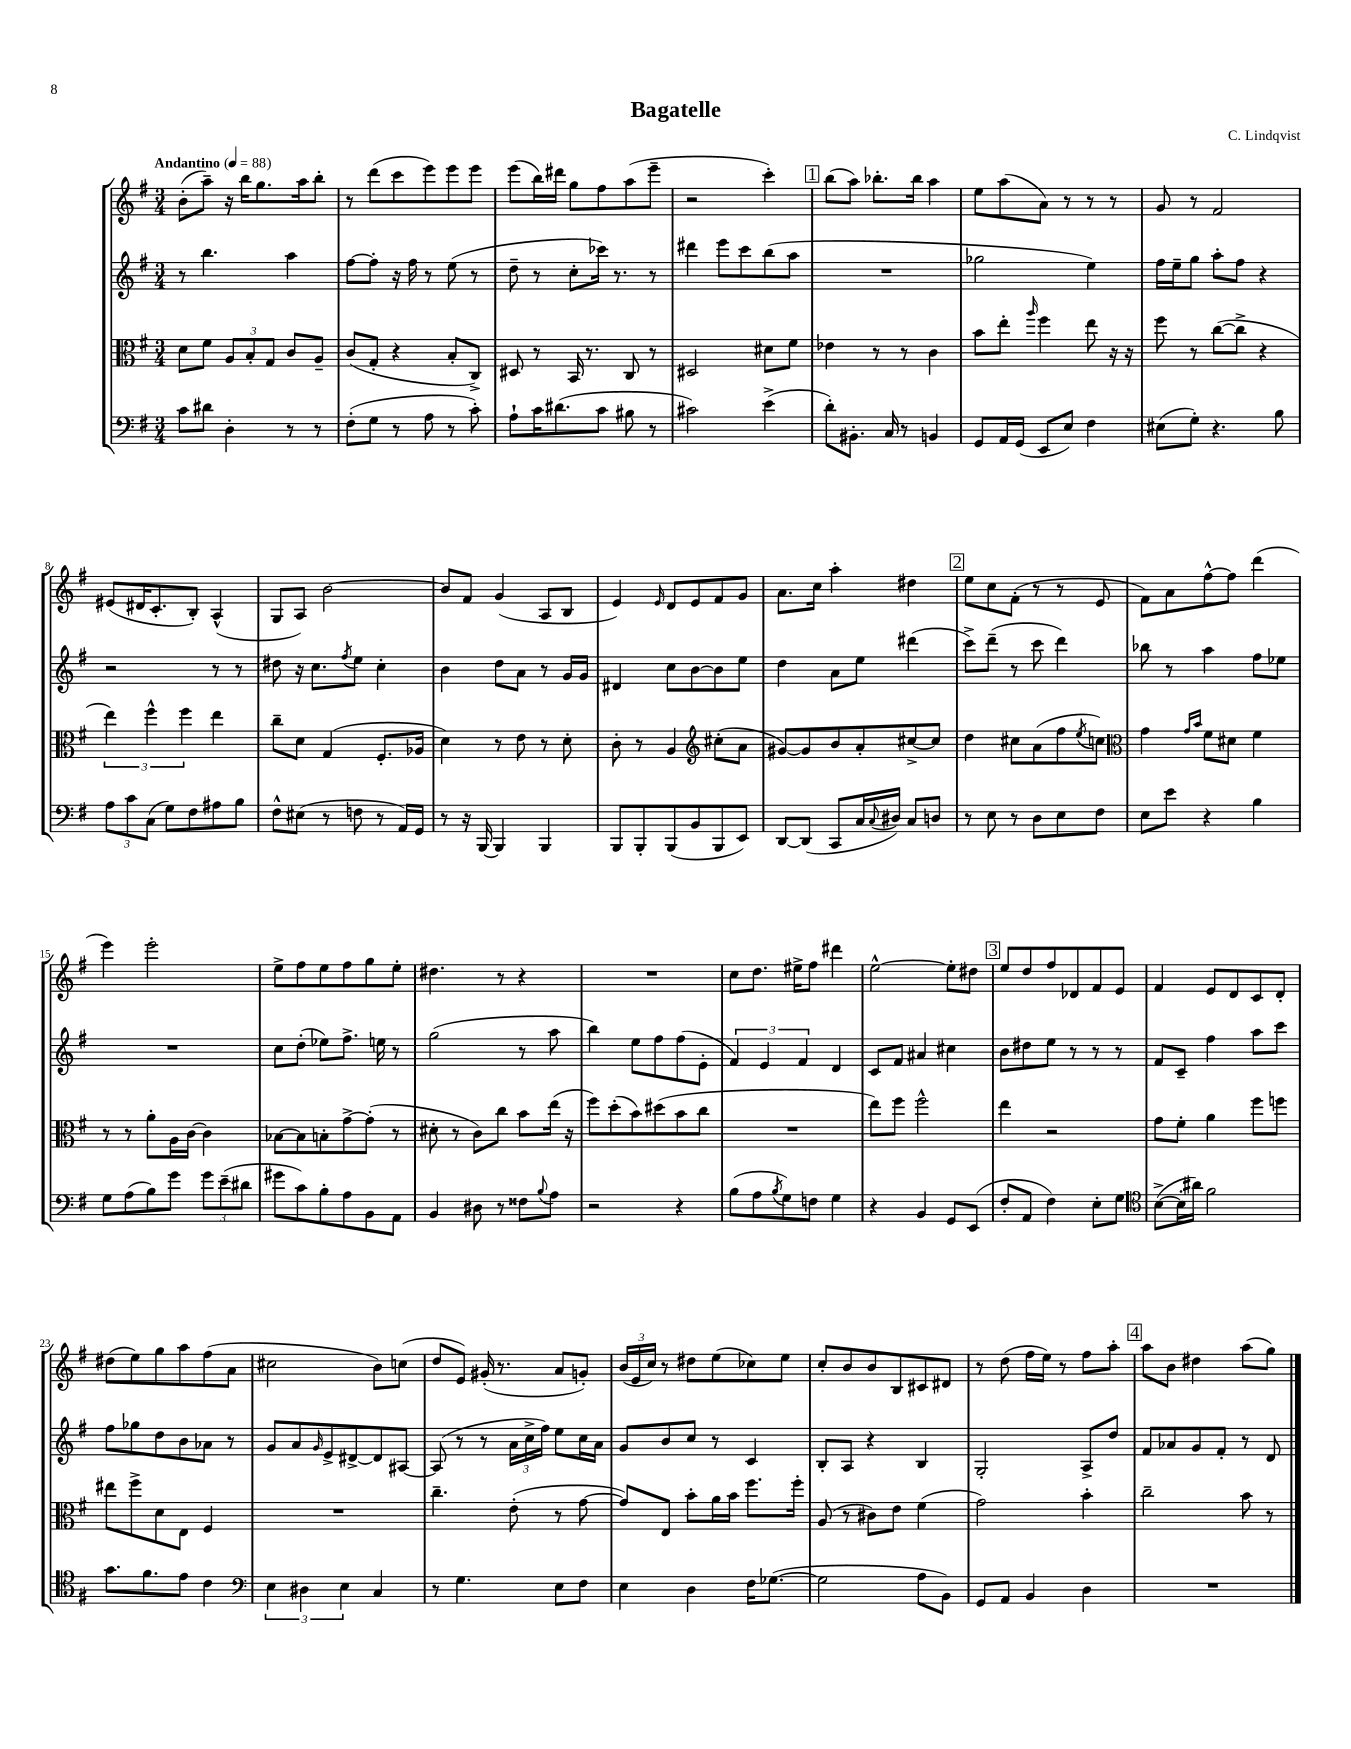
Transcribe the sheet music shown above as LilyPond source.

\header { title = "Bagatelle" composer = "C. Lindqvist" }
<<
\new StaffGroup <<
\new Staff = "s0" {
    \clef treble \key g \major \numericTimeSignature \time 3/4 \tempo "Andantino" 4 = 88
    b'8-.( a''8--) r16 b''16 g''8. a''16 b''8-. |
    r8 d'''8( c'''8 e'''8) e'''8 e'''8 |
    e'''8( b''16) dis'''16 g''8 fis''8 a''8( e'''8-- |
    r2 c'''4-.) |
    \mark \markup { \box "1" } b''8( a''8) bes''8.-. bes''16 a''4 |
    e''8 a''8( a'8) r8 r8 r8 |
    g'8 r8 fis'2 |
    eis'8( dis'16 c'8.-. b8-.) a4-^( |
    g8 a8) b'2~ |
    b'8 fis'8 g'4( a8 b8 |
    e'4) \grace { e'16 } d'8 e'8 fis'8 g'8 |
    a'8. c''16 a''4-. dis''4 |
    \mark \markup { \box "2" } e''8 c''8 fis'8-.( r8 r8 e'8 |
    fis'8) a'8 fis''8~-^ fis''8 d'''4( |
    e'''4) e'''2-. |
    e''8-> fis''8 e''8 fis''8 g''8 e''8-. |
    dis''4. r8 r4 |
    R2. |
    c''8 d''8. eis''16-> fis''8 dis'''4 |
    e''2~-^ e''8-. dis''8 |
    \mark \markup { \box "3" } e''8 d''8 fis''8 des'8 fis'8 e'8 |
    fis'4 e'8 d'8 c'8 d'8-. |
    dis''8( e''8) g''8 a''8 fis''8( a'8 |
    cis''2 b'8) c''8( |
    d''8 e'8) gis'16-.( r8. a'8 g'8-.) |
    \tuplet 3/2 { b'16( e'16 c''16) } r8 dis''8 e''8( ces''8) e''8 |
    c''8-. b'8 b'8 b8 cis'8 dis'8 |
    r8 d''8( fis''16 e''16) r8 fis''8 a''8-. |
    \mark \markup { \box "4" } a''8 b'8 dis''4 a''8( g''8) \bar "|." |
}
\new Staff = "s1" {
    \clef treble \key g \major \numericTimeSignature \time 3/4
    r8 b''4. a''4 |
    fis''8~ fis''8-. r16 fis''16 r8 e''8( r8 |
    d''8-- r8 c''8-. ces'''16) r8. r8 |
    dis'''4 e'''8 c'''8 b''8( a''8 |
    \mark \markup { \box "1" } R2. |
    ges''2 e''4) |
    fis''16 e''16-- g''8 a''8-. fis''8 r4 |
    r2 r8 r8 |
    dis''8 r16 c''8. \acciaccatura { fis''8 } e''8 c''4-. |
    b'4 d''8 a'8 r8 g'16 g'16 |
    dis'4 c''8 b'8~ b'8 e''8 |
    d''4 a'8 e''8 dis'''4( |
    \mark \markup { \box "2" } c'''8->) d'''8--( r8 c'''8 d'''4) |
    bes''8 r8 a''4 fis''8 ees''8 |
    R2. |
    c''8 d''8-.( ees''8) fis''8.-> e''16 r8 |
    g''2( r8 a''8 |
    b''4) e''8 fis''8 fis''8( e'8-. |
    \tuplet 3/2 { fis'4) e'4 fis'4 } d'4 |
    c'8 fis'8 ais'4 cis''4 |
    \mark \markup { \box "3" } b'8 dis''8 e''8 r8 r8 r8 |
    fis'8 c'8-- fis''4 a''8 c'''8 |
    fis''8 ges''8 d''8 b'8 aes'8 r8 |
    g'8 a'8 \grace { g'16 } e'8-> dis'8~-> dis'8 ais8~ |
    ais8( r8 r8 \tuplet 3/2 { a'16 c''16-> fis''16) } e''8 c''16 a'16 |
    g'8 b'8 c''8 r8 c'4 |
    b8-. a8 r4 b4 |
    g2-. a8-> d''8 |
    \mark \markup { \box "4" } fis'8 aes'8 g'8 fis'8-. r8 d'8 \bar "|." |
}
\new Staff = "s2" {
    \clef alto \key g \major \numericTimeSignature \time 3/4
    d'8 fis'8 \tuplet 3/2 { a8 b8-. g8 } c'8 a8-- |
    c'8( g8-. r4 b8-. c8->) |
    dis8 r8 b,16 r8. c8 r8 |
    dis2 dis'8 fis'8 |
    \mark \markup { \box "1" } ees'4 r8 r8 c'4 |
    b'8 e''8-. \grace { a''16 } fis''4 e''8 r16 r16 |
    fis''8 r8 c''8~( c''8-> r4 |
    \tuplet 3/2 { e''4) fis''4-^ fis''4 } e''4 |
    c''8-- d'8 g4( fis8.-. aes16 |
    d'4) r8 e'8 r8 d'8-. |
    c'8-. r8 a4 \clef treble cis''8-.( a'8 |
    gis'8~) gis'8 b'8 a'8-. cis''8~-> cis''8 |
    \mark \markup { \box "2" } d''4 cis''8 a'8( fis''8 \acciaccatura { e''8 } c''8) |
    \clef alto g'4 \grace { g'16 b'16 } fis'8 dis'8 fis'4 |
    r8 r8 a'8-. a16 c'16~ c'4 |
    bes8~ bes8 b8-. g'8~-> g'8-.( r8 |
    dis'8-. r8 c'8) c''8 b'8 e''16( r16 |
    fis''8) d''8-.( b'8) dis''8( b'8 c''8 |
    R2. |
    e''8) fis''8 fis''2-^ |
    \mark \markup { \box "3" } e''4 r2 |
    g'8 fis'8-. a'4 fis''8 f''8 |
    eis''8 fis''8-> d'8 e8 fis4 |
    R2. |
    c''4.-- e'8-.( r8 g'8~ |
    g'8) e8 b'8-. a'16 b'16 fis''8. fis''16-. |
    a8( r8 cis'8) e'8 fis'4( |
    g'2) b'4-. |
    \mark \markup { \box "4" } c''2-- b'8 r8 \bar "|." |
}
\new Staff = "s3" {
    \clef bass \key g \major \numericTimeSignature \time 3/4
    c'8 dis'8 d4-. r8 r8 |
    fis8-.( g8 r8 a8 r8 c'8-.) |
    a8-! c'16 dis'8.( c'8 bis8 r8 |
    cis'2) e'4->( |
    \mark \markup { \box "1" } d'8-.) bis,8.-. c16 r8 b,4 |
    g,8 a,16 g,16( e,8 e8) fis4 |
    eis8( g8-.) r4. b8 |
    \tuplet 3/2 { a8 c'8 c8( } g8) fis8 ais8 b8 |
    fis8-^ eis8( r8 f8 r8 a,16) g,16 |
    r8 r16 b,,16~ b,,4 b,,4 |
    b,,8 b,,8-. b,,8( b,8 b,,8 e,8) |
    d,8~ d,8( c,8 c16 \appoggiatura { c8 } dis16) c8 d8 |
    \mark \markup { \box "2" } r8 e8 r8 d8 e8 fis8 |
    e8 e'8 r4 b4 |
    g8 a8( b8) g'8 \tuplet 3/2 { g'8 e'8--( dis'8 } |
    gis'8 c'8) b8-. a8 b,8 a,8 |
    b,4 dis8 r8 fisis8 \appoggiatura { b8 } a8 |
    r2 r4 |
    b8( a8 \acciaccatura { b8 } g8) f8 g4 |
    r4 b,4 g,8 e,8( |
    \mark \markup { \box "3" } fis8-. a,8 fis4) e8-. g8 |
    \clef tenor b8~->( b16-. ais'16) fis'2 |
    g'8. fis'8. e'8 c'4 |
    \clef bass \tuplet 3/2 { e4 dis4 e4 } c4 |
    r8 g4. e8 fis8 |
    e4 d4 fis16 ges8.~( |
    ges2 a8 b,8) |
    g,8 a,8 b,4 d4 |
    \mark \markup { \box "4" } R2. \bar "|." |
}
>>
>>
